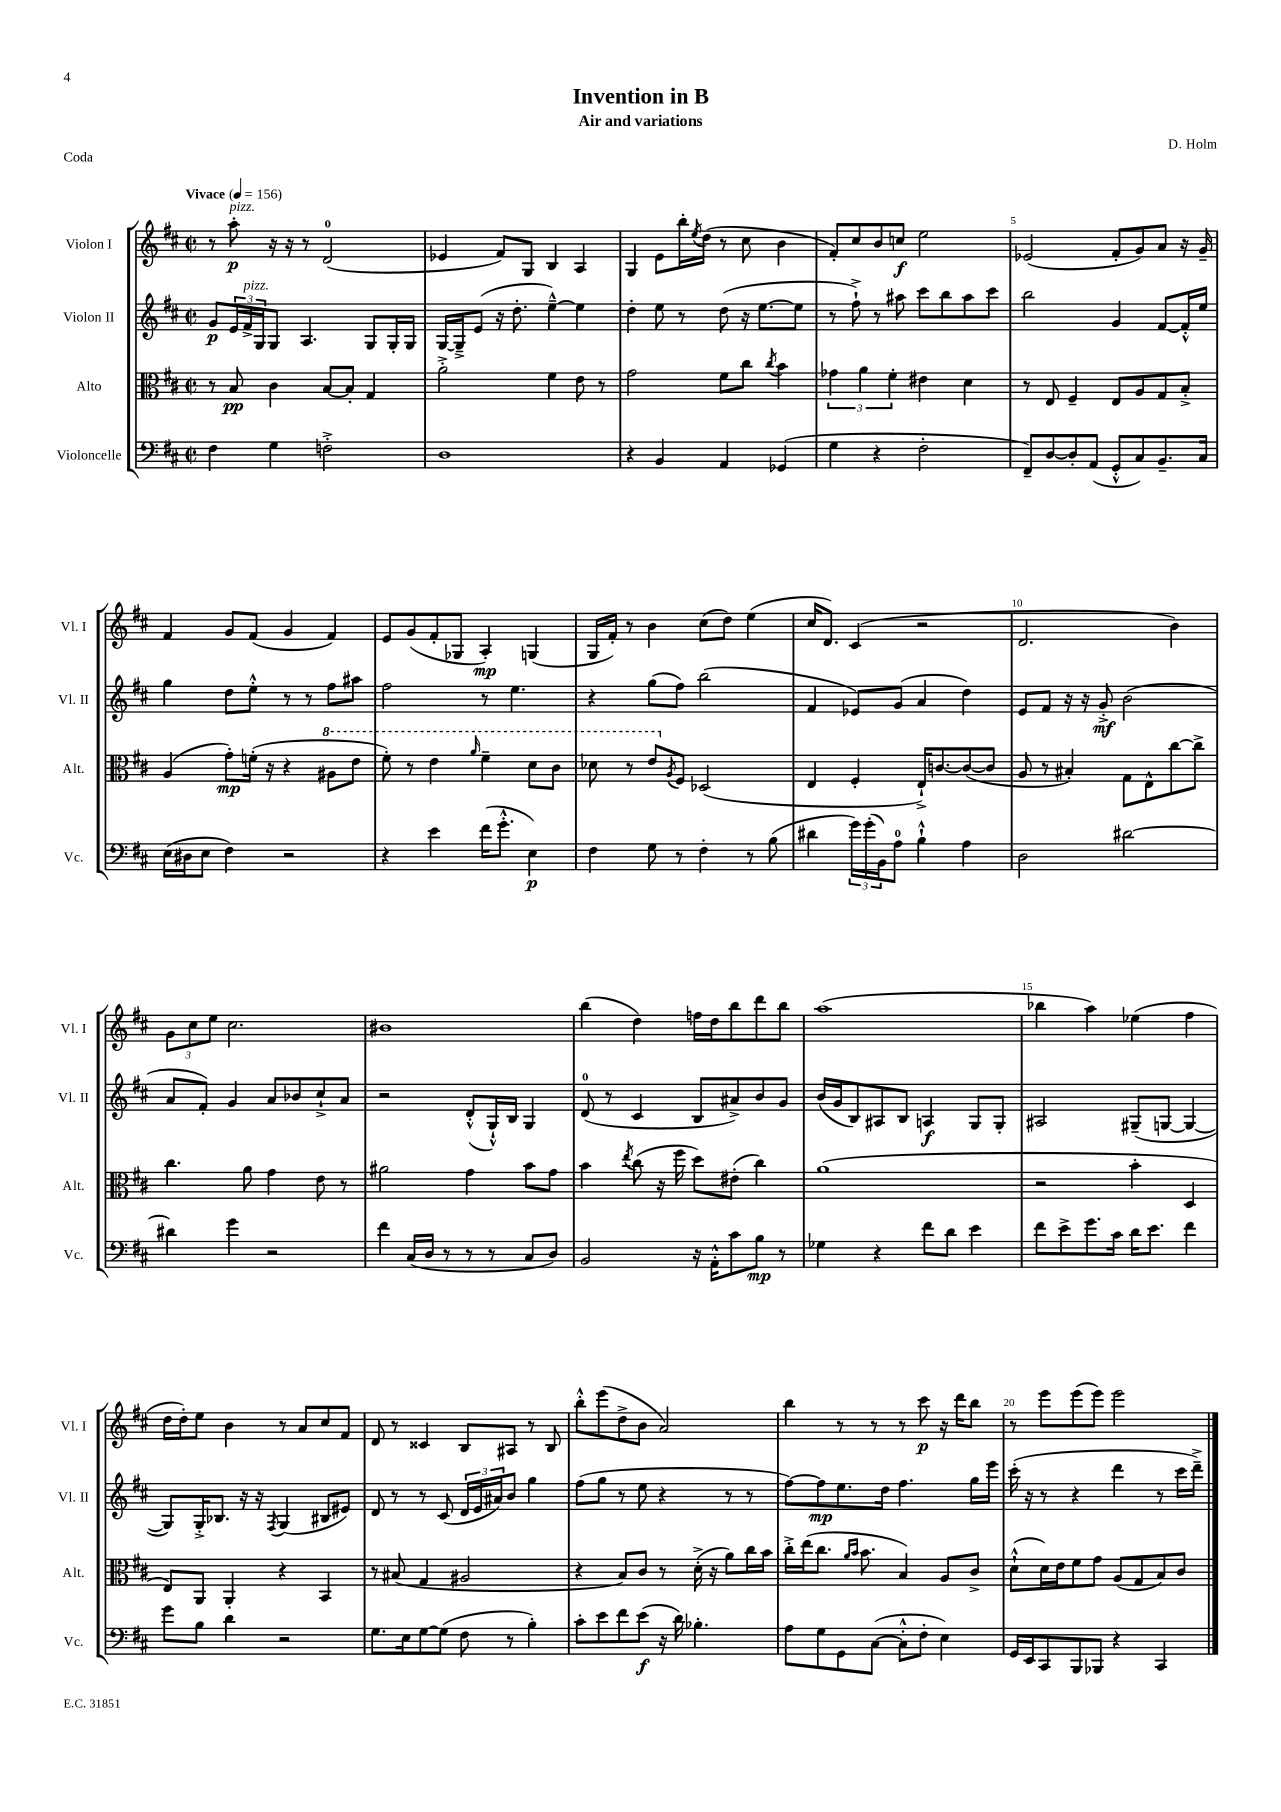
\header { title = "Invention in B" composer = "D. Holm" subtitle = "Air and variations" piece = "Coda" }
<<
\new StaffGroup <<
\new Staff = "s0" \with { instrumentName = "Violon I" shortInstrumentName = "Vl. I" } {
    \clef treble \key d \major \defaultTimeSignature \time 2/2 \tempo "Vivace" 4 = 156
    r8 a''8-.\p^\markup { \italic "pizz." } r16 r16 r8 d'2-0( |
    ees'4 fis'8) g8 b4 a4 |
    g4 e'8 b''16-. \acciaccatura { e''8 } d''16( r8 cis''8 b'4 |
    fis'8-.) cis''8 b'8 c''8\f e''2 |
    ees'2( fis'8-. g'8) a'8 r16 g'16-- |
    fis'4 g'8 fis'8( g'4 fis'4) |
    e'8 g'8( fis'8-. ges8 a4-.\mp) g4( |
    g16 fis'16-.) r8 b'4 cis''8( d''8) e''4( |
    cis''16 d'8.) cis'4( r2 |
    d'2. b'4) |
    \tuplet 3/2 { g'8 cis''8 e''8 } cis''2. |
    bis'1 |
    b''4( d''4) f''16 d''16 b''8 d'''8 b''8 |
    a''1( |
    bes''4 a''4) ees''4( fis''4 |
    d''16 d''16-.) e''8 b'4 r8 a'8 cis''8 fis'8 |
    d'8 r8 cisis'4 b8 ais8 r8 b8 |
    b''8-.-^ e'''8( d''8-> b'8 a'2) |
    b''4 r8 r8 r8 cis'''8\p r16 d'''16 b''8 |
    r8 e'''8 e'''8( e'''8) e'''2 \bar "|." |
}
\new Staff = "s1" \with { instrumentName = "Violon II" shortInstrumentName = "Vl. II" } {
    \clef treble \key d \major \defaultTimeSignature \time 2/2
    g'8\p \tuplet 3/2 { e'16 fis'16->^\markup { \italic "pizz." } g16 } g8 a4. g8 g16-. g16 |
    g16~ g16---> e'8( r16 d''8.-. e''4~---^) e''4 |
    d''4-. e''8 r8 d''8( r16 e''8.~ e''8 |
    r8 fis''8-!->) r8 ais''8 cis'''8 b''8 ais''8 cis'''8 |
    b''2 g'4 fis'8~ fis'16-.-^ e''16 |
    g''4 d''8 e''8-.-^ r8 r8 fis''8 ais''8 |
    fis''2 r8 e''4. |
    r4 g''8( fis''8) b''2( |
    fis'4 ees'8) g'8( a'4 d''4) |
    e'8 fis'8 r16 r16 g'8-.->\mf b'2( |
    a'8 fis'8-.) g'4 a'8 bes'8 cis''8-!-> a'8 |
    r2 d'8-.-^( g16-!-^) b16 g4 |
    d'8-0( r8 cis'4 b8 ais'8->) b'8 g'8 |
    b'16( g'16 b8) ais8 b8 a4\f g8 g8-. |
    ais2 gis8--( g8~ g4~ |
    g8) g16-.-> bes8. r16 r16 \acciaccatura { fis8 } g4( bis8 eis'8) |
    d'8 r8 r8 cis'8( \tuplet 3/2 { d'16 e'16 ais'16) } b'8 g''4 |
    fis''8( g''8 r8 e''8 r4 r8 r8 |
    fis''8~) fis''8\mp e''8. d''16 fis''4. g''16 e'''16 |
    cis'''16-.( r16 r8 r4 d'''4 r8 cis'''16 d'''16--->) \bar "|." |
}
\new Staff = "s2" \with { instrumentName = "Alto" shortInstrumentName = "Alt." } {
    \clef alto \key d \major \defaultTimeSignature \time 2/2
    r8 b8\pp cis'4 b8~ b8-. g4 |
    a'2-.-> fis'4 e'8 r8 |
    g'2 fis'8 cis''8 \acciaccatura { cis''8 } b'4 |
    \tuplet 3/2 { ges'4 a'4 fis'4-. } eis'4 d'4 |
    r8 e8 fis4-- e8 a8 g8 b8-.-> |
    a4( g'8-.\mp) f'16-.( r16 r4 \ottava #1 ais'8 e''8 |
    fis''8-.) r8 e''4 \grace { a''16 } fis''4-- d''8 cis''8 |
    des''8 r8 e''8 \ottava #0 \acciaccatura { a8 } fis8 des2( |
    e4 fis4-. e16-!->) c'8.~ c'8~( c'8 |
    a8 r8 bis4-.) g8 e8-^ cis''8~ cis''8-> |
    cis''4. a'8 g'4 e'8 r8 |
    ais'2 g'4 b'8 g'8 |
    b'4 \acciaccatura { e''8 } cis''8( r16 fis''16 d''8) eis'8-.( cis''4) |
    a'1( |
    r2 b'4-. d4 |
    e8) a,8 a,4-. r4 b,4 |
    r8 bis8( g4 ais2 |
    r4 b8) cis'8 r8 d'16-.->( r16 a'8) cis''16 b'16 |
    cis''16-.-> e''16( cis''8. \grace { a'16 b'16 } b'8. b4) a8 cis'8-> |
    d'8-!-^( d'16) e'16 fis'8 g'8 a8( g8 b8) cis'8 \bar "|." |
}
\new Staff = "s3" \with { instrumentName = "Violoncelle" shortInstrumentName = "Vc." } {
    \clef bass \key d \major \defaultTimeSignature \time 2/2
    fis4 g4 f2-.-> |
    d1 |
    r4 b,4 a,4 ges,4( |
    g4 r4 fis2-. |
    fis,8--) d8~ d8-. a,8( g,8-.-^ cis8) b,8.-- cis16 |
    e16( dis16 e8 fis4) r2 |
    r4 e'4 fis'16( g'8.-.-^ e4\p) |
    fis4 g8 r8 fis4-. r8 b8( |
    dis'4 \tuplet 3/2 { g'16) g'16-.( b,16) } a8-0 b4-!-^ a4 |
    d2 dis'2~ |
    dis'4 g'4 r2 |
    fis'4 cis16( d16 r8 r8 r8 cis8 d8) |
    b,2 r16 a,16-.-^ cis'8 b8\mp r8 |
    ges4 r4 fis'8 d'8 e'4 |
    fis'8 e'8-> g'8. cis'16 d'16 e'8. fis'4 |
    g'8 b8 d'4 r2 |
    g8. e16 g8~ g8( fis8 r8 b4-.) |
    cis'8-. e'8 fis'8 e'8\f( r16 d'16) bes4.-. |
    a8 g8 g,8 cis8~( cis8-.-^ fis8-. e4) |
    g,16 e,16 cis,8 b,,8 bes,,8 r4 cis,4 \bar "|." |
}
>>
>>
\layout { \context { \Score \override BarNumber.break-visibility = ##(#f #t #t) barNumberVisibility = #(every-nth-bar-number-visible 5) } }
